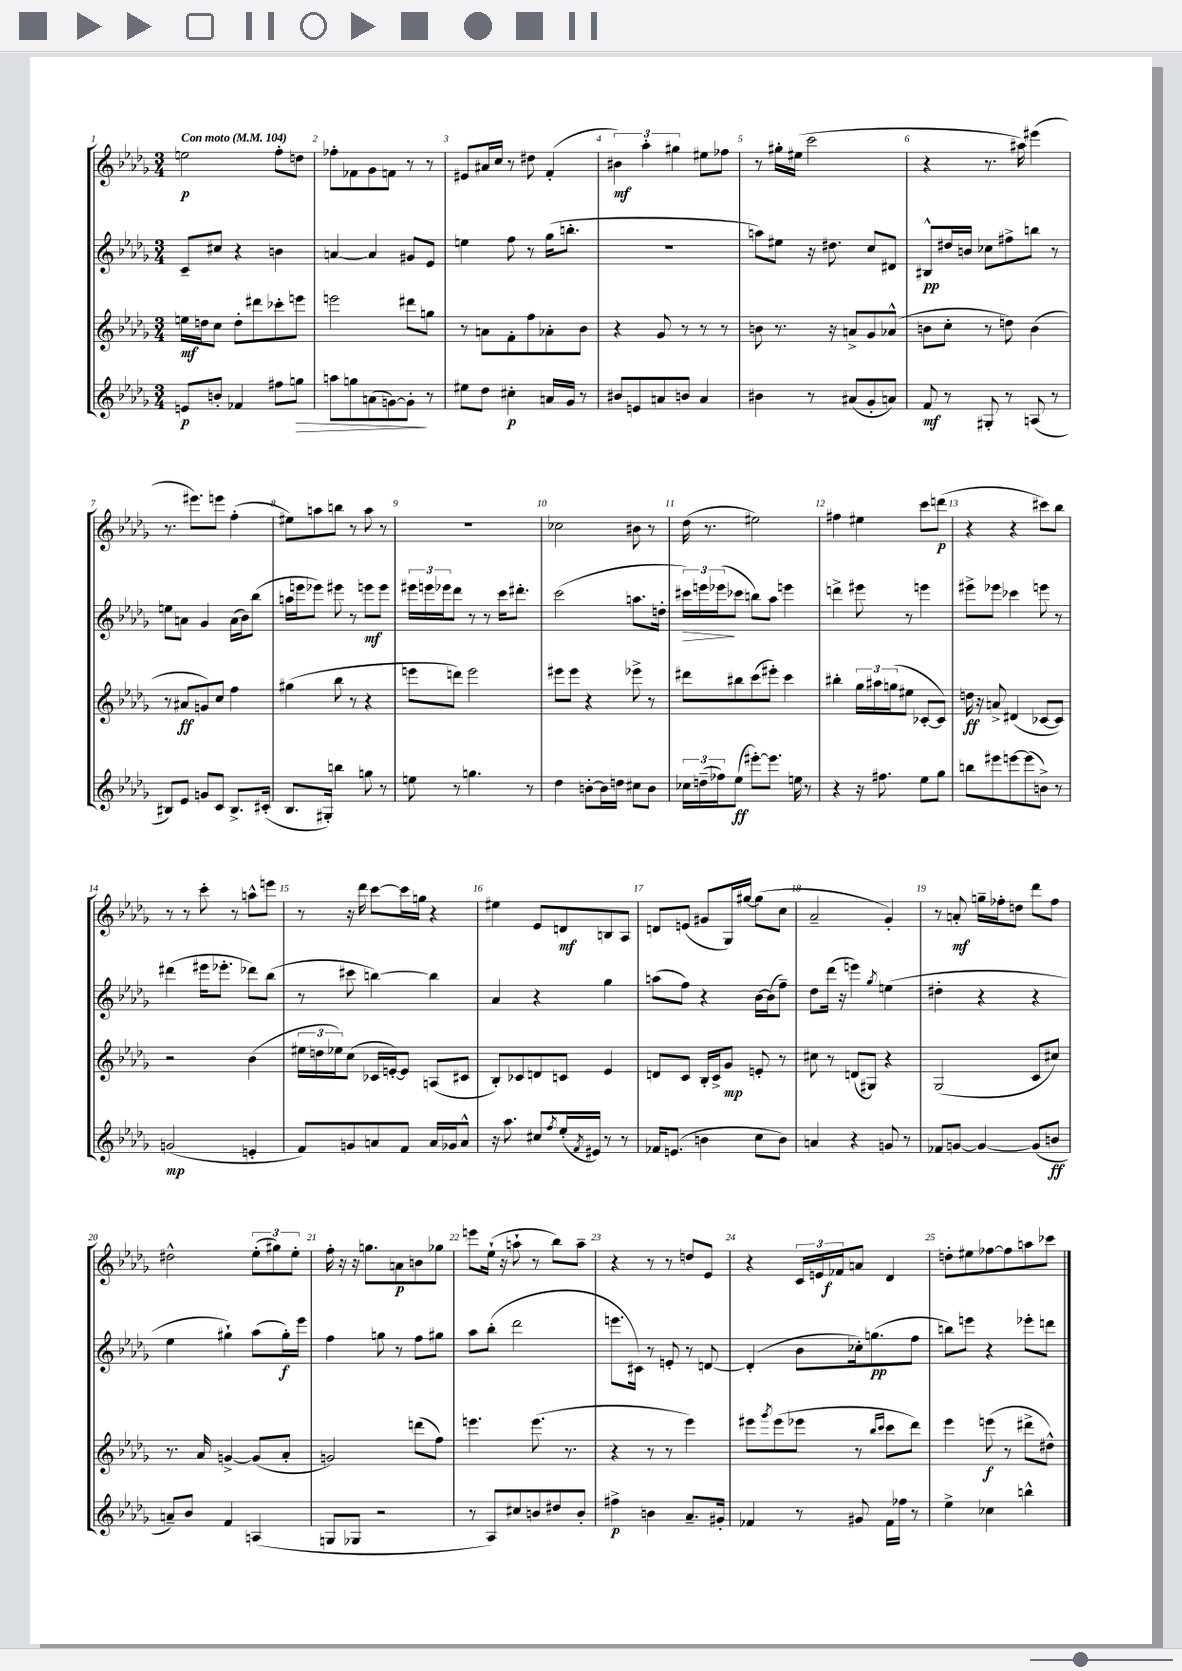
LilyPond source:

<<
\new StaffGroup <<
\new Staff = "s0" {
    \clef treble \key des \major \numericTimeSignature \time 3/4 \tempo "Con moto" 4 = 104
    e''2\p f''8-. d''8 |
    fes''8-. fes'8 ges'8 f'8 r8 r8 |
    eis'8 ais'16 c''16 r8 dis''8 f'4-.( |
    \tuplet 3/2 { bis'4\mf) aes''4-. gis''4 } eis''8 fes''8 |
    r8 gis''16-. eis''16( c'''2 |
    r4 r8. ais''16) eis'''4( |
    r8. eis'''8.) e'''8 f''4-.( |
    eis''8) a''8 b''8 r8 a''8 r8 |
    R2. |
    ces''2 bis'8 r8 |
    des''16( r8. eis''2) |
    fis''4 eis''4 c'''8 d'''8\p( |
    r4 r4 cis'''8) bes''8 |
    r8 r8 c'''8-. r8 a''8-^ e'''8 |
    r8 r16 des'''16 c'''8~ c'''16 g''16 r4 |
    eis''4 ees'8 d'8\mf b8 aes8 |
    d'8 e'8( gis'8 ges16) gis''16~ gis''8( c''8 |
    aes'2-- ges'4-.) |
    r8 a'8-.\mf g''16-- fes''16-. d''8 des'''8 fes''8 |
    dis''2-^ \tuplet 3/2 { ees''8-.( gis''8) ees''8-. } |
    f''16-. r16 r16 g''8. a'8\p b'8 ges''8 |
    e'''8 ees''16-!( r16 a''8-! r8 bes''8) a''8-- |
    r4 r8 r8 d''8 ees'8 |
    r4 \tuplet 3/2 { c'16 e'16 fes'16\f } a'8 des'4 |
    d''8-. eis''8 fes''8~ fes''8 a''8 ces'''8 \bar "|." |
}
\new Staff = "s1" {
    \clef treble \key des \major \numericTimeSignature \time 3/4
    c'8-- cis''8 r4 b'4 |
    a'4~ a'4 gis'8 ees'8 |
    e''4 f''8 r8 ges''16( b''8.-. |
    R2. |
    a''8) eis''8 r16 dis''8. c''8 dis'8 |
    bis8-^\pp dis''16 b'16 ces''8 fis''8-> b''8 r8 |
    e''8 a'8 ges'4 a'16( bes'16) bes''8( |
    a''16 e'''16 ees'''8) eis'''8 r8 e'''8\mf e'''8 |
    \tuplet 3/2 { eis'''16 e'''16 ees'''16 } des'''8 r8 r8 c'''16 dis'''8.-. |
    c'''2( a''8. d''16-. |
    \tuplet 3/2 { cis'''16\>) e'''16 ees'''16\!( } ces'''8 b''8) aes''8 e'''4 |
    d'''4-> eis'''8 r8 e'''4 |
    eis'''8-> ees'''8 ces'''4 e'''8 r8 |
    dis'''4( eis'''16 ees'''8.-. des'''8) bes''8( |
    r8 cis'''8 b''4~) b''4 |
    aes'4 r4 ges''4 |
    a''8( f''8) r4 bes'16~ bes'16( f''8--) |
    des''8 des'''16( r16 e'''4) \acciaccatura { ges''8 } e''4( |
    dis''4-. r4 r4 |
    ees''4 gis''4-!) aes''8( gis''16-.\f) ees'''16 |
    f''4 g''8 r8 f''8 gis''8 |
    aes''8 bes''8-.( des'''2 |
    e'''8. cis'16) r8 e'8-. r8 d'8~ |
    d'4-.( bes'8 ces''16-.) g''8.\pp( f''8 |
    b''8) e'''8 r4 ees'''8-. d'''8 \bar "|." |
}
\new Staff = "s2" {
    \clef treble \key des \major \numericTimeSignature \time 3/4
    e''16\mf d''16 c''8 d''8-. dis'''8 ces'''8-. e'''8 |
    e'''2 dis'''8 g''8 |
    r8 a'8 f'8-. f''8 aes'8-. bes'8 |
    r4 ges'8 r8 r8 r8 |
    b'8 r8. r16 a'8-> ges'8 aes'8-^( |
    b'8 c''8-. r8 d''8) b'4( |
    r8 ais'8\ff g'8) c''8 f''4 |
    gis''4( bes''8 r8 r4 |
    e'''8 d'''8) e'''2 |
    eis'''8 eis'''8 r4 ees'''8-> r8 |
    dis'''8 bis''8 c'''8( eis'''8-.) c'''4 |
    bis''4-. \tuplet 3/2 { ges''16 ais''16 g''16( } eis''8 ces'8~-. ces'8) |
    d''16\ff r16 a'8-> dis'4( ces'8~ ces'8) |
    r2 bes'4( |
    \tuplet 3/2 { eis''16 d''16 ees''16) } c''8( ces'16 e'16~-.) e'8 a8( cis'8 |
    bes8-.) ces'8 d'8 c'8 ees'4 |
    d'8 c'8 bes16-. c'16-> ges'8\mp e'8-. r8 |
    cis''8 r8 d'8( gis8) r4 |
    ges2( c'8 cis''8) |
    r8. aes'16 g'4~-> g'8( aes'8-. |
    g'2) d'''8( f''8) |
    e'''4. e'''8.( r8. |
    r4 r8 r8 ees'''4) |
    eis'''8 \acciaccatura { ges'''8 } eis'''8( ees'''8 r8 \grace { bes''16 c'''16 } c'''8 des'''8) |
    ees'''4 e'''8\f( r8 dis'''8-> dis''8-^) \bar "|." |
}
\new Staff = "s3" {
    \clef treble \key des \major \numericTimeSignature \time 3/4
    e'8\p b'8-. fes'4 fis''8 g''8\> |
    a''8 g''8 a'8( g'8~) g'8-.\! r8 |
    eis''8 des''8 cis''4-.\p a'16 ges'16 r8 |
    bis'8 e'8 a'8 b'8 a'4 |
    bis'4 r8 ais'8( ges'8-. a'8) |
    f'8\mf r8 gis8-. r8 a8( r8 |
    bis8) ees'8 g'8 c'8 bis8.-> cis'16-.( |
    bes8. gis16-.) b''4 g''8 r8 |
    e''8 r8 g''4. r8 |
    des''4 b'8~-. b'16 d''16 cis''8 b'8 |
    \tuplet 3/2 { ces''16 d''16--( fes''16) } ees''8\ff( eis'''8~-.) eis'''8. e''16 r8 |
    r4 r16 fis''8. ees''8 ges''8 |
    b''8 eis'''8 e'''8~ e'''8( b'8->) r8 |
    g'2\mp( e'4-. |
    f'8) g'8 a'8 f'8 a'16 ges'16 a'8-^ |
    r16 aes''8. cis''8 \acciaccatura { f''8 } ees''16-.( \acciaccatura { f'8 } eis'16) r8 r8 |
    fes'16 e'8.( b'4 c''8 b'8) |
    a'4 r4 g'8 r8 |
    fes'8 g'8~ g'4~ g'8( b'8\ff |
    a'8--) bes'8 f'4 a4( |
    g8 ges8 r2 |
    r8 aes8) cis''8 b'8 dis''8 b'8-. |
    fis''4->\p b'4 aes'8.-- gis'16-. |
    fes'4 r8 gis'8 fes'16 fes''16 r8 |
    ees''4-> ces''4 b''4-^ \bar "|." |
}
>>
>>
\layout { \context { \Score \override BarNumber.break-visibility = ##(#f #t #t) barNumberVisibility = #all-bar-numbers-visible } }
